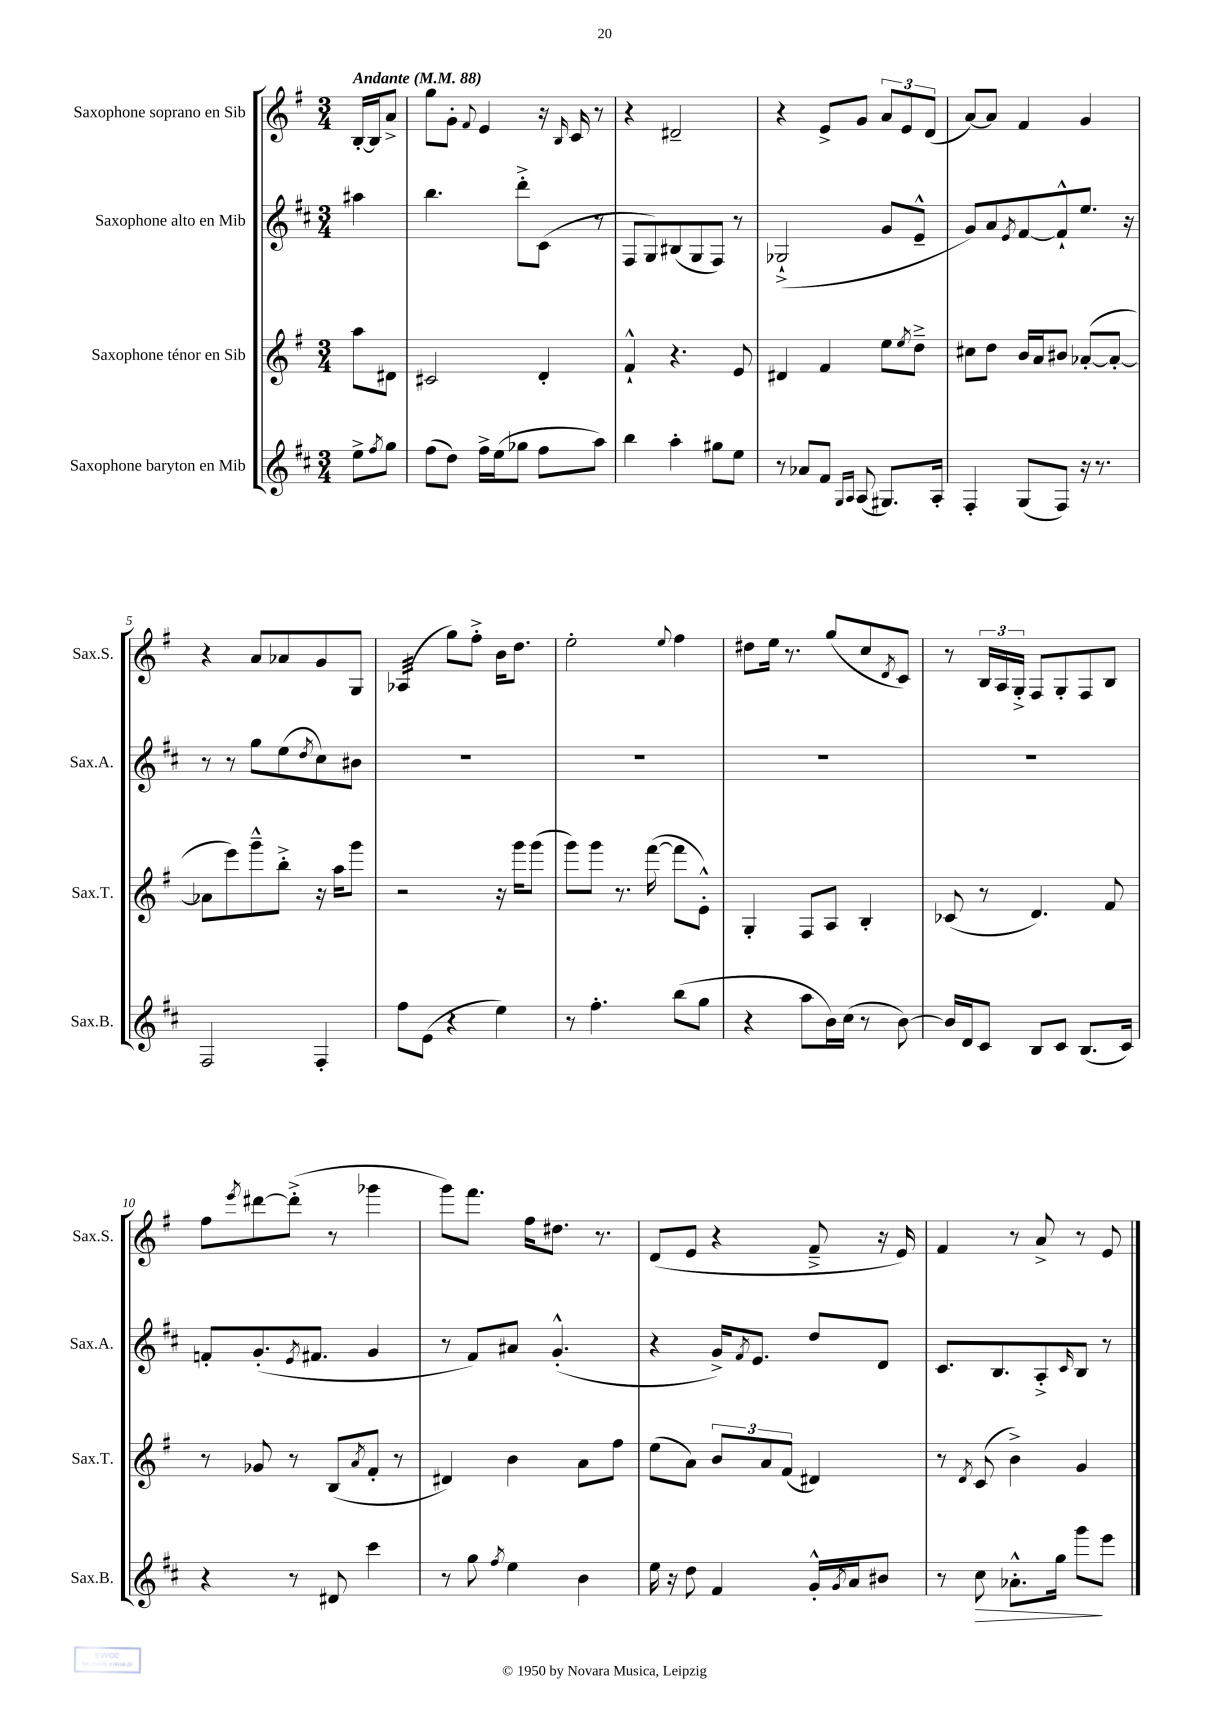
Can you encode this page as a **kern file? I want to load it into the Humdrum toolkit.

**kern	**kern	**kern	**kern
*staff4	*staff3	*staff2	*staff1
*clefG2	*clefG2	*clefG2	*clefG2
*k[f#c#]	*k[f#]	*k[f#c#]	*k[f#]
*M3/4	*M3/4	*M3/4	*M3/4
*MM88	*MM88	*MM88	*MM88
8ee^	8aa	4aa#	[16B'
.	.	.	16B]
8qff#	.	.	.
8gg	8d#	.	8a^
=	=	=	=
(8ff#	2c#	4.bb	8gg
8dd)	.	.	8g'
.	.	.	8qqf#
16ff#^	.	.	4e
(16ee	.	.	.
8gg-	.	8ddd'^	.
8ff#	4d'	(8c#	16r
.	.	.	16qqB
.	.	.	16c
8aa)	.	8r	8r
=	=	=	=
4bb	4f#`^^	8F#	4r
.	.	8G)	.
4aa'	4.r	(8B#	2d#~
.	.	8G	.
8gg#	.	8F#)	.
8ee	8e	8r	.
=	=	=	=
8r	4d#	(2G-`^	4r
8a-	.	.	.
8f#	4f#	.	8e^
16qqG	.	.	.
16qqA	.	.	.
(8A	.	.	8g
8.G#)	8ee	8g	12a
.	.	.	12e
.	8qee	.	.
.	8dd~^	8e~^^	.
.	.	.	(12d
16A'	.	.	.
=	=	=	=
4F#'	8cc#	8g)	[8a)
.	8dd	8a	8a]
.	.	8qe	.
(8G	16b	[8f#	4f#
.	16a	.	.
8F#)	8b#	8f#`^^]	.
16r	([8a-'	8.ee	4g
8.r	.	.	.
.	8a-'_	.	.
.	.	16r	.
=	=	=	=
2F#	8a-]	8r	4r
.	8eee)	8r	.
.	8ggg~^^	8gg	8a
.	8bb'^	(8ee	8a-
.	.	8qdd	.
4F#'	16r	8cc#)	8g
.	16aa	.	.
.	8ggg	8b#	8G
=	=	=	=
8ff#	2r	2.r	(4A-
(8e	.	.	.
4r	.	.	8gg)
.	.	.	8ff#'^
4ee)	16r	.	16b
.	16ggg	.	8.dd
.	(8ggg	.	.
=	=	=	=
8r	8ggg)	2.r	2ee'
4.ff#'	8ggg	.	.
.	8.r	.	.
.	([16fff#	.	.
.	.	.	8qqee
(8bb	8fff#]	.	4ff#
8gg	8e'^^)	.	.
=	=	=	=
4r	4G'	2.r	8dd#
.	.	.	16ee
.	.	.	8.r
8aa	8F#	.	.
16b)	8A	.	(8gg
(16cc#	.	.	.
8r	4B'	.	8cc
.	.	.	8qd
[8b)	.	.	8c)
=	=	=	=
16b]	(8c-	2.r	8r
16d	.	.	.
8c#	8r	.	24B
.	.	.	24A
.	.	.	24G'^
8B	4.d)	.	8F#
8c#	.	.	8G'
(8.B	.	.	8F#
.	8f#	.	8B
16c#)	.	.	.
=	=	=	=
4r	8r	8f'	8ff#
.	.	.	8qeee
.	8g-	(8.g'	[8ddd#
8r	8r	.	(8ddd#'^]
.	.	8qe	.
.	.	8.f#	.
8d#	(8B	.	8r
.	8qa	.	.
4ccc#	8f#'	4g	4ggg-
.	8r	.	.
=	=	=	=
8r	4d#)	8r	8ggg)
8gg	.	8f#)	8.fff#
8qff#	.	.	.
4ee	4b	8a#	.
.	.	.	16ff#
.	.	(4.g'^^	8.dd#
4b	8a	.	.
.	.	.	8.r
.	8ff#	.	.
=	=	=	=
16ee	(8ee	4r	(8d
16r	.	.	.
8dd	8a)	.	8e
4f#	12b	16g^)	4r
.	.	8qf#	.
.	.	8.e	.
.	12a	.	.
.	(12f#	.	.
16g'^^	4d#)	8dd	8f#~^
8qg	.	.	.
16a	.	.	.
8b#	.	8d	16r
.	.	.	16e)
=	=	=	=
8r	8r	8.c#	4f#
.	8qd	.	.
8cc#	(8c	.	.
.	.	8.B	.
8.a-'^^	4b^)	.	8r
.	.	8A'^	8a^
16gg	.	.	.
.	.	16qqc#	.
8ggg	4g	8B	8r
8eee	.	8r	8e
==	==	==	==
*-	*-	*-	*-
